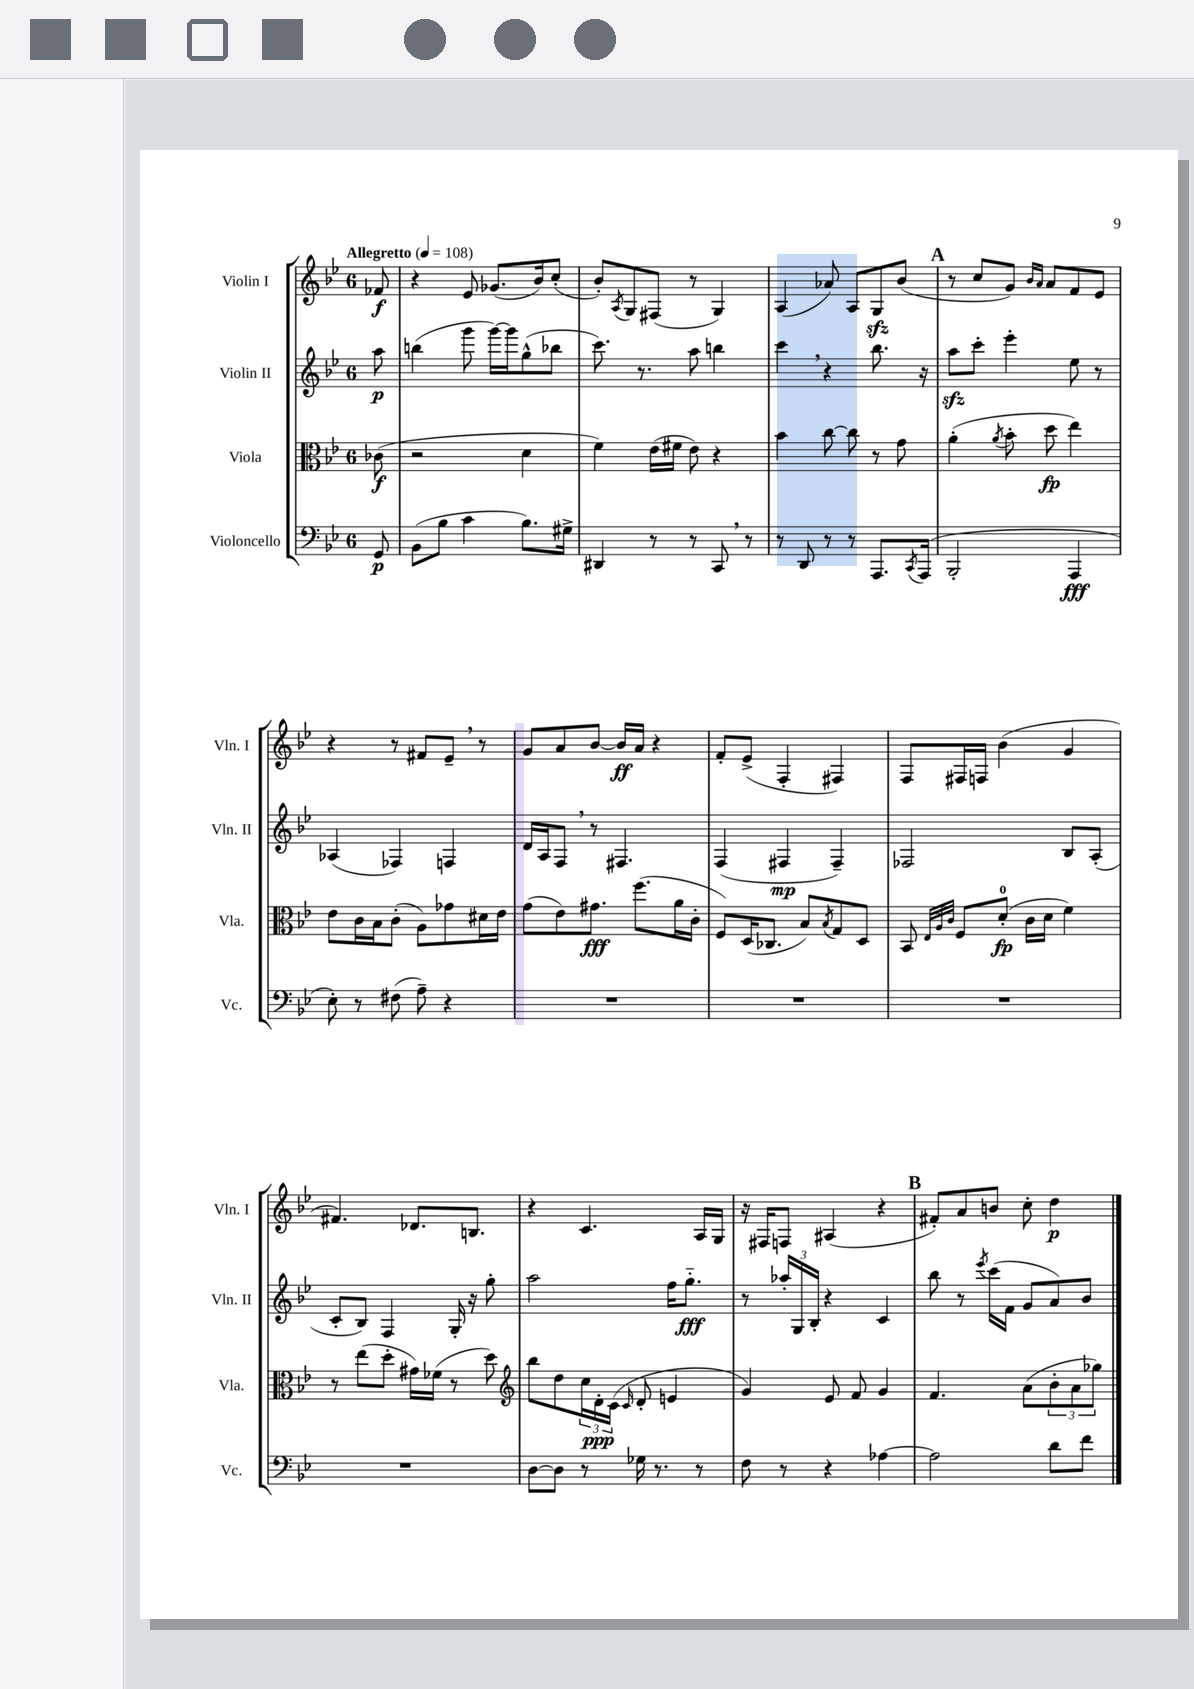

**kern	**dynam	**kern	**dynam	**kern	**dynam	**kern	**dynam
*part4	*part4	*part3	*part3	*part2	*part2	*part1	*part1
*staff4	*staff4	*staff3	*staff3	*staff2	*staff2	*staff1	*staff1
*I"Violoncello	*	*I"Viola	*	*I"Violin II	*	*I"Violin I	*
*I'Vc.	*	*I'Vla.	*	*I'Vln. II	*	*I'Vln. I	*
*clefF4	*	*clefC3	*	*clefG2	*	*clefG2	*
*k[b-e-]	*	*k[b-e-]	*	*k[b-e-]	*	*k[b-e-]	*
*M6/8	*	*M6/8	*	*M6/8	*	*M6/8	*
*MM108	*	*MM108	*	*MM108	*	*MM108	*
=	=	=	=	=	=	=	=
!	!	!	!	!	!	!LO:TX:a:B:t=Allegretto	!
8GG/	p	(8c-X\	f	8aa\	p	8f-X/	f
=1	=1	=1	=1	=1	=1	=1	=1
(8BB-\L	.	2r	.	(4bbn\	.	4r	.
8B-\J	.	.	.	.	.	.	.
4c\	.	.	.	8ggg\	.	8e-/	.
.	.	.	.	[16ggg\LL)	.	(8.g-X/L	.
.	.	.	.	16ggg\J]	.	.	.
8.B-\L)	.	4d\	.	(8gg^^\	.	.	.
.	.	.	.	.	.	16b-/k)	.
.	.	.	.	8bb-X\J	.	(8cc'/J	.
16G#X^\Jk	.	.	.	.	.	.	.
=2	=2	=2	=2	=2	=2	=2	=2
4DD#X/	.	4f\)	.	8.ccc\)	.	8b-'/L)	.
.	.	.	.	.	.	8qA/	.
.	.	.	.	.	.	8G/	.
.	.	.	.	8.r	.	.	.
8r	.	(16e-\LL	.	.	.	(8F#X/J	.
.	.	16f#X\JJ	.	.	.	.	.
8r	.	8e-\)	.	8aa\	.	8r	.
8CC,/	.	4r	.	4bbn\	.	4G/)	.
8r	.	.	.	.	.	.	.
=3	=3	=3	=3	=3	=3	=3	=3
8r	.	4b-\	.	4ccc,\	.	(4A/	.
8DD/	.	.	.	.	.	.	.
8r	.	[8cc\	.	4r	.	8a-X/)	.
8r	.	8cc\]	.	.	.	8A/L	.
8.AAA/L	.	8r	.	8.bb-\	.	8Gzz/	.
.	.	8g\	.	.	.	(8b-/J	.
8qCC/	.	.	.	.	.	.	.
(16AAA/Jk	.	.	.	16r	.	.	.
!!LO:REH:place=s1:t=A
=4	=4	=4	=4	=4	=4	=4	=4
2BBB-'/	.	(4a'\	.	8aazz\L	.	8r	.
.	.	.	.	8ccc'\J	.	8cc/L	.
.	.	8qa/	.	.	.	.	.
.	.	8b-'\	.	4eee-'\	.	8g/J)	.
.	.	.	.	.	.	16qqb-/LL	.
.	.	.	.	.	.	16qqa/JJ	.
.	.	8dd\	fp	.	.	8a/L	.
4AAA/	fff	4ee-\)	.	8ee-\	.	8f/	.
.	.	.	.	8r	.	8e-/J	.
!!LO:LB:g=z
=5	=5	=5	=5	=5	=5	=5	=5
8E-'\)	.	8e-\L	.	(4A-X/	.	4r	.
8r	.	16c\L	.	.	.	.	.
.	.	16B-\J	.	.	.	.	.
(8F#X\	.	(8c'\J	.	4F-X/)	.	8r	.
8A~\)	.	8A\L)	.	.	.	8f#X/L	.
4r	.	8g-X\	.	4Fn/	.	8e-~,/J	.
.	.	16d#X\L	.	.	.	8r	.
.	.	16e-\JJ	.	.	.	.	.
=6	=6	=6	=6	=6	=6	=6	=6
2.r	.	(8g\L	.	16d/LL	.	8g/L	.
.	.	.	.	16A/J	.	.	.
.	.	8e-\)	.	8F,/J	.	8a/	.
.	.	8.g#X\J	fff	8r	.	[8b-/J	.
.	.	.	.	4.F#X/	.	16b-/LL]	ff
.	.	(8.ff\L	.	.	.	16a/JJ	.
.	.	.	.	.	.	4r	.
.	.	16a\L	.	.	.	.	.
.	.	16c'\JJ	.	.	.	.	.
=7	=7	=7	=7	=7	=7	=7	=7
2.r	.	8F/L)	.	(4F/	.	8f'/L	.
.	.	(16D/K	.	.	.	(8e-^/J	.
.	.	8.C-X/J	.	.	.	.	.
.	.	.	.	4F#X/	mp	4F'/	.
.	.	8B-/L)	.	.	.	.	.
.	.	8qB-/	.	.	.	.	.
.	.	8G/	.	4F#~/)	.	4F#X/)	.
.	.	8D/J	.	.	.	.	.
=8	=8	=8	=8	=8	=8	=8	=8
2.r	.	8BB-/	.	2F-X/	.	8F/L	.
.	.	32qqE-/LLL	.	.	.	.	.
.	.	32qqA/	.	.	.	.	.
.	.	32qqc/JJJ	.	.	.	.	.
.	.	8F/L	.	.	.	16F#X/L	.
.	.	.	.	.	.	16Fn/JJ	.
.	.	(8d'/J	fp	.	.	(4b-\	.
.	.	16c\LL	.	.	.	.	.
.	.	16d\JJ	.	.	.	.	.
.	.	4f\)	.	8B-/L	.	4g/	.
.	.	.	.	(8A'/J	.	.	.
!!LO:LB:g=z
=9	=9	=9	=9	=9	=9	=9	=9
2.r	.	8r	.	8c'/L	.	4.f#X/)	.
.	.	(8ee-\L	.	8B-/J)	.	.	.
.	.	8dd'\J	.	4F/	.	.	.
.	.	16g#X\LL)	.	.	.	8.d-X/L	.
.	.	(16f-X\JJ	.	.	.	.	.
.	.	8r	.	16G'/	.	.	.
.	.	.	.	16r	.	8.Bn/J	.
.	.	8dd\)	.	8gg'\	.	.	.
=10	=10	=10	=10	=10	=10	=10	=10
*	*	*clefG2	*	*	*	*	*
[8D\L	.	8bb-\L	.	2aa\	.	4r	.
8D\J]	.	8dd\	.	.	.	.	.
8r	.	24cc\L	.	.	.	4.c/	.
.	.	24d'\	ppp	.	.	.	.
.	.	(24c\JJ	.	.	.	.	.
.	.	16qqc/	.	.	.	.	.
16G-X\	.	8d'/	.	.	.	.	.
8.r	.	.	.	.	.	.	.
.	.	4en/	.	16ff\KL	.	.	.
.	.	.	.	8.gg\J	fff	.	.
8r	.	.	.	.	.	16A/LL	.
.	.	.	.	.	.	16G/JJ	.
=11	=11	=11	=11	=11	=11	=11	=11
8F\	.	4g/)	.	8r	.	16r	.
.	.	.	.	.	.	16F#X/KL	.
8r	.	.	.	24aa-X'/LL	.	8Fn/J	.
.	.	.	.	24G/	.	.	.
.	.	.	.	24B-'/JJ	.	.	.
4r	.	8e-/	.	4r	.	(4A#X/	.
.	.	8f/	.	.	.	.	.
[4A-X\	.	4g/	.	4c/	.	4r	.
!!LO:REH:place=s1:t=B
=12	=12	=12	=12	=12	=12	=12	=12
2A-\]	.	4.f/	.	8bb-\	.	8f#X'/L)	.
.	.	.	.	8r	.	8a/	.
.	.	.	.	8qeee-/	.	.	.
.	.	.	.	(16ccc\LL	.	8bn/J	.
.	.	.	.	16f\JJ	.	.	.
.	.	(8a\L	.	8g/L	.	8cc'\	.
8d\L	.	12b-'\	.	8a/)	.	4dd\	p
.	.	12a\	.	.	.	.	.
8f\J	.	.	.	8b-/J	.	.	.
.	.	12gg-X\J)	.	.	.	.	.
==	==	==	==	==	==	==	==
*-	*-	*-	*-	*-	*-	*-	*-
